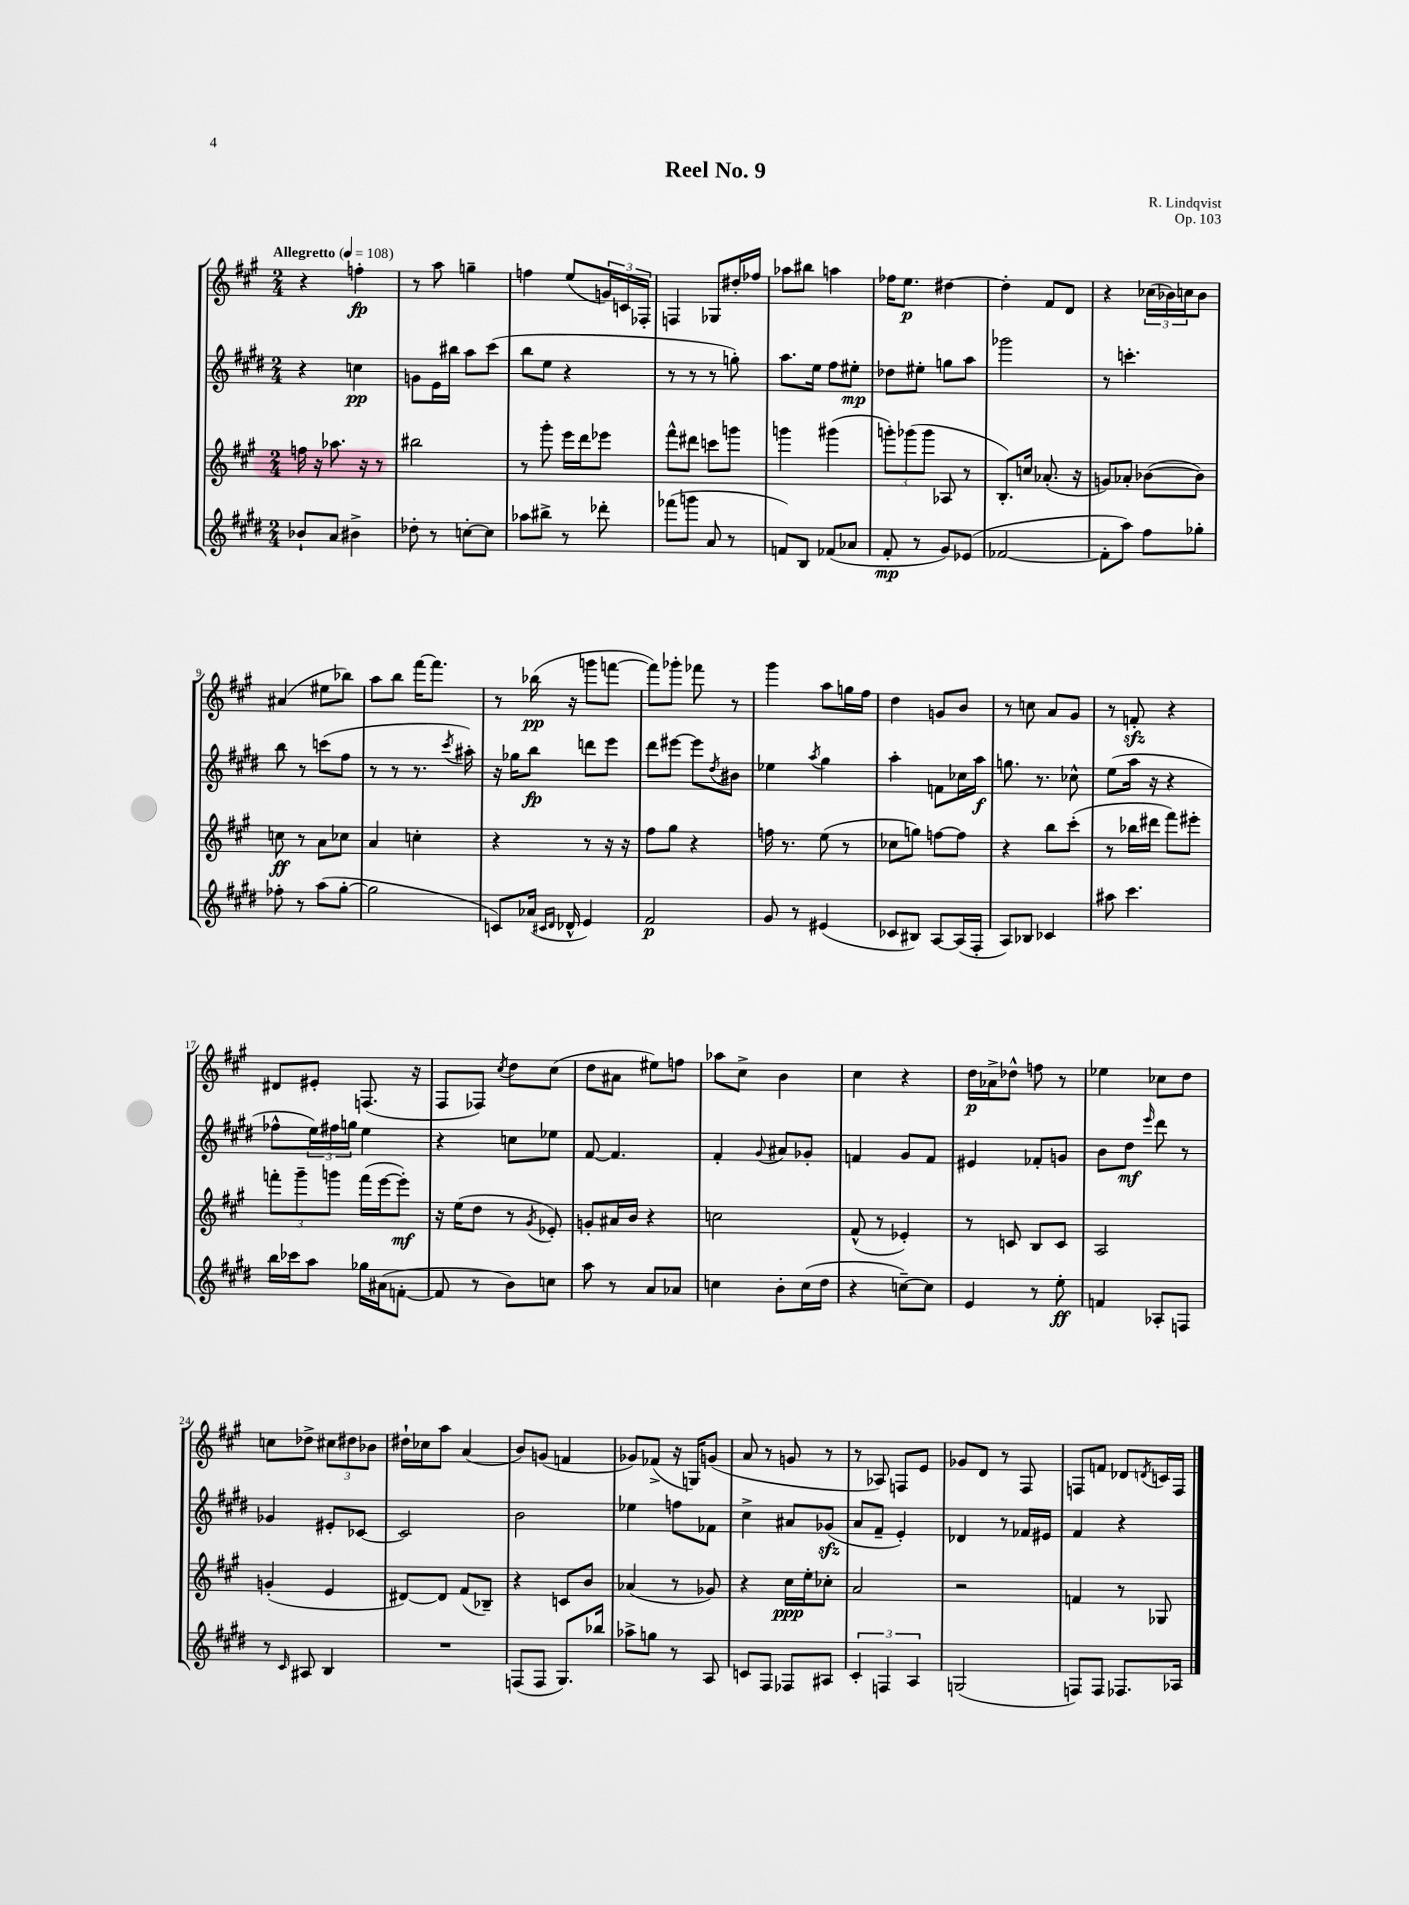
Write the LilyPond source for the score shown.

\header { title = "Reel No. 9" composer = "R. Lindqvist" opus = "Op. 103" }
<<
\new StaffGroup <<
\new Staff = "s0" {
    \clef treble \key a \major \numericTimeSignature \time 2/4 \tempo "Allegretto" 4 = 108
    r4 f''4-.\fp |
    r8 a''8 g''4-- |
    f''4 e''8( \tuplet 3/2 { g'16) c'16 fes16-. } |
    f4 ges8 dis''16-. fes''16 |
    aes''8 bis''8 a''4 |
    fes''16 e''8.\p dis''4~ |
    dis''4-. fis'8 d'8 |
    r4 \tuplet 3/2 { ces''16( bes'16) c''16 } bes'8 |
    ais'4( eis''8 bes''8) |
    a''8 b''8 fis'''16~ fis'''8. |
    r8 bes''16\pp( r16 g'''8 f'''8~ |
    f'''8) ges'''8-. fes'''8 r8 |
    gis'''4 a''8 g''16 fis''16 |
    d''4 g'8 b'8 |
    r8 c''8 a'8 gis'8 |
    r8 f'8-.\sfz r4 |
    dis'8 eis'8-. f8.( r16 |
    fis8 fes8) \acciaccatura { cis''8 } d''8 cis''8( |
    d''8 ais'8 eis''8) f''8 |
    aes''8 cis''8-> b'4 |
    cis''4 r4 |
    d''16\p aes'16-> des''8-^ f''8 r8 |
    ees''4 ces''8 d''8 |
    c''8 des''8-> \tuplet 3/2 { cis''8 dis''8 bes'8 } |
    dis''16-! ces''16 a''8 a'4( |
    b'8) g'8( f'4 |
    ges'8) fes'8->( r16 g16) g'8( |
    a'8 r8 g'8 r8 |
    r8 aes8) f8 e'8 |
    ges'8 d'8 r8 fis8 |
    f8 f'8 des'8 \acciaccatura { d'8 } c'16 f16 \bar "|." |
}
\new Staff = "s1" {
    \clef treble \key e \major \numericTimeSignature \time 2/4
    r4 c''4\pp |
    g'8 e'16 bis''16 a''8 cis'''8( |
    b''8 e''8 r4 |
    r8 r8 r8 g''8-.) |
    a''8. e''16 fis''8 eis''8-.\mp |
    des''8 eis''8-. g''8 a''8 |
    ges'''2 |
    r8 c'''4.-. |
    b''8 r8 c'''8( fis''8 |
    r8 r8 r8. \acciaccatura { cis'''8 } ais''16-.) |
    r16 ges''16 b''8\fp d'''8 e'''8 |
    dis'''8 eis'''8~ eis'''8 \acciaccatura { dis''8 } bis'8 |
    ees''4 \acciaccatura { a''8 } gis''4 |
    a''4-. f'8 ces''16 a''16\f |
    g''8. r8. ces''8-^ |
    e''8( a''16 r16 r4 |
    fes''8-^ \tuplet 3/2 { e''16) fis''16 g''16 } e''4 |
    r4 c''8 ees''8 |
    fis'8~ fis'4. |
    fis'4-. \appoggiatura { gis'8 } ais'8 ges'8-. |
    f'4 gis'8 f'8 |
    eis'4 fes'8-. g'8 |
    b'8 dis''8\mf \grace { e'''16 } dis'''8 r8 |
    ges'4 eis'8-. ces'8~ |
    ces'2 |
    b'2 |
    ees''4 f''8 fes'8 |
    cis''4-> ais'8 ges'8\sfz( |
    a'8 fis'8-- e'4-.) |
    des'4 r8 fes'16 eis'16 |
    fis'4 r4 \bar "|." |
}
\new Staff = "s2" {
    \clef treble \key a \major \numericTimeSignature \time 2/4
    f''16 r16 aes''8. r16 r8 |
    bis''2 |
    r8 gis'''8-. e'''16 d'''16 ees'''8 |
    fis'''8-^ dis'''8 c'''8 g'''8 |
    g'''4 gis'''4( |
    \tuplet 3/2 { g'''8-.) ges'''8( ges'''8 } aes8 r8 |
    b8.-.) c''16 aes'8.-.( r16 |
    g'8) aes'8-. bes'8~( bes'8) |
    c''8\ff r8 a'8 ces''8 |
    a'4 c''4-. |
    r4 r8 r16 r16 |
    fis''8 gis''8 r4 |
    f''16 r8. e''8( r8 |
    ces''8 g''8) f''8~ f''8 |
    r4 b''8 cis'''8-.( |
    r8 bes''16 dis'''16 fis'''8) eis'''8-. |
    \tuplet 3/2 { f'''8-. gis'''8-- g'''8 } f'''16( e'''16~ e'''8-.\mf) |
    r16 e''16( d''8 r8 \acciaccatura { gis'8 } ees'8-.) |
    g'8-. ais'16 b'16 r4 |
    c''2 |
    fis'8-^( r8 ees'4-.) |
    r8 c'8 b8 c'8 |
    a2 |
    g'4-.( e'4 |
    dis'8~) dis'8 fis'8( bes8--) |
    r4 c'8 b'8 |
    aes'4( r8 ges'8) |
    r4 cis''16\ppp e''16-. ces''8-. |
    a'2 |
    r2 |
    f'4 r8 ges8 \bar "|." |
}
\new Staff = "s3" {
    \clef treble \key e \major \numericTimeSignature \time 2/4
    bes'8-! a'8 bis'4-> |
    des''8-. r8 c''8~-. c''8 |
    aes''8 bis''8-> r8 des'''8-. |
    fes'''8( g'''8 a'8 r8 |
    f'8) b8 fes'8( aes'8 |
    fis'8-.\mp r8 gis'8) ees'8( |
    fes'2~ |
    fes'8-. a''8) fis''8 ges''8-. |
    fes''8-. r8 a''8( gis''8~-. |
    gis''2 |
    c'8) aes'16( \grace { cis'16 dis'16 } des'16-^ e'4) |
    fis'2\p |
    gis'8 r8 eis'4( |
    ces'8 bis8) a8~ a16( fis16-. |
    a8) bes8 ces'4 |
    ais''8 cis'''4. |
    b''16 ces'''16 a''8 ges''16 ais'16( f'8~-. |
    f'8 r8 b'8) c''8 |
    a''8 r8 a'8 aes'8 |
    c''4 b'8-. c''16( dis''16 |
    r4 c''8~--) c''8 |
    e'4 r8 e''8-.\ff |
    f'4 aes8-. f8 |
    r8 \grace { cis'16 } ais8 b4 |
    R2 |
    f8( f8 gis8.) bes''16 |
    aes''8-> g''8 r8 a8 |
    c'8 fis8 fes8 ais8 |
    \tuplet 3/2 { cis'4-. f4 a4 } |
    g2( |
    f8) f8 fes8. aes16 \bar "|." |
}
>>
>>
